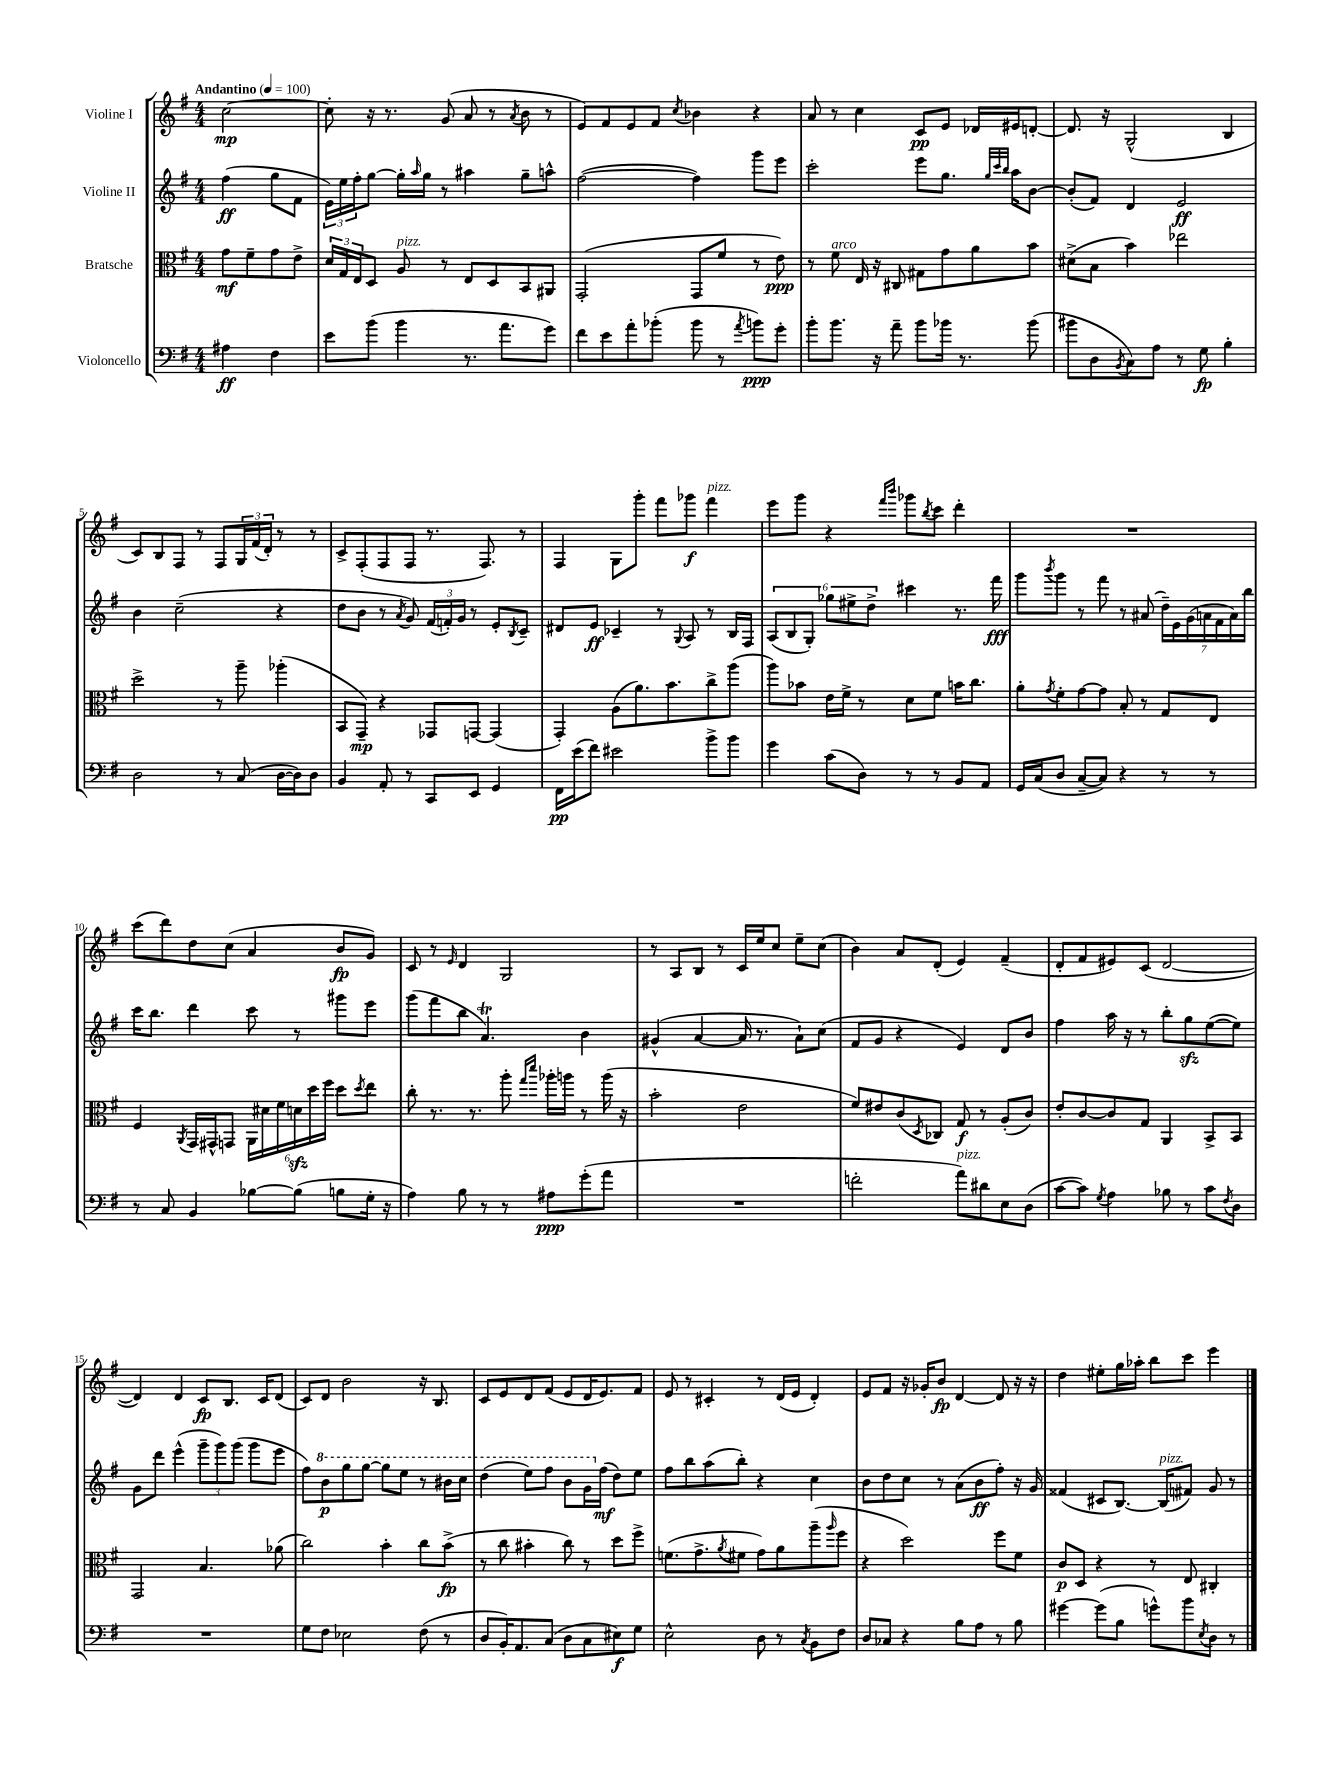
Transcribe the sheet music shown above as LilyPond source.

<<
\new StaffGroup <<
\new Staff = "s0" \with { instrumentName = "Violine I" } {
    \clef treble \key g \major \numericTimeSignature \time 4/4 \partial 2 \tempo "Andantino" 4 = 100
    c''2~\mp |
    c''8-. r16 r8. g'8( a'8 r8 \acciaccatura { a'8 } b'8 r8 |
    e'8) fis'8 e'8 fis'8 \acciaccatura { c''8 } bes'4 r4 |
    a'8 r8 c''4 c'8\pp e'8 des'16 eis'16 d'8~-. |
    d'8. r16 g2-^( b4 |
    c'8) b8 fis8 r8 fis8 \tuplet 3/2 { g16 fis'16( d'16-.) } r8 r8 |
    c'8-> fis8-.( fis8 fis8 r8. fis8.) r8 |
    fis4 g8 g'''8-. fis'''8 ges'''8\f fis'''4^\markup { \italic "pizz." } |
    e'''8 g'''8 r4 \grace { fis'''16 b'''16 } ges'''8 \acciaccatura { b''8 } c'''8 d'''4-. |
    R1 |
    c'''8( d'''8) d''8 c''8( a'4 b'8\fp g'8) |
    c'8 r8 \grace { e'16 } d'4 g2 |
    r8 a8 b8 r8 c'16 e''16 c''8 e''8-- c''8( |
    b'4) a'8 d'8-.( e'4) fis'4--( |
    d'8-. fis'8 eis'8) c'8( d'2~ |
    d'4) d'4 c'8\fp b8. c'16 d'8( |
    c'8) d'8 b'2 r16 b8. |
    c'8 e'8 d'8 fis'8( e'8 d'16 e'8.) fis'8 |
    e'8 r8 cis'4-. r8 d'16( e'16 d'4-.) |
    e'8 fis'8 r16 ges'16-. b'8\fp d'4~ d'8 r16 r16 |
    d''4 eis''8-. g''16 aes''16-. b''8 c'''8 e'''4 \bar "|." |
}
\new Staff = "s1" \with { instrumentName = "Violine II" } {
    \clef treble \key g \major \numericTimeSignature \time 4/4 \partial 2
    fis''4\ff( g''8 fis'8 |
    \tuplet 3/2 { e'16) e''16 fis''16-. } g''8~ g''16-. \grace { a''16 } g''16 r8 ais''4 g''8-- a''8-^ |
    fis''2~( fis''4) g'''8 e'''8 |
    c'''2-. e'''8 g''8. \grace { g''32 c'''32 b''32 } a''16 b'8~ |
    b'8-.( fis'8) d'4 e'2\ff |
    b'4 c''2--( r4 |
    d''8 b'8 r8 \acciaccatura { a'8 } g'8) \tuplet 3/2 { fis'16( f'16-.) g'16 } r8 e'8-. \acciaccatura { b8 } c'8-- |
    dis'8 e'8\ff ces'4-- r8 \appoggiatura { g8 } a8 r8 b16 fis16 |
    \tuplet 6/4 { a8( b8 g8-.) ges''8 eis''8-> d''8-> } cis'''4 r8. fis'''16\fff |
    g'''8 \acciaccatura { b'''8 } g'''8 r8 fis'''8 r8 ais'8( \tuplet 7/4 { d''16--) e'16 g'16( a'16 fis'16 a'16) b''16 } |
    c'''16 b''8. d'''4 c'''8 r8 gis'''8 e'''8 |
    g'''8( fis'''8 b''8 a'4.\trill) b'4 |
    gis'4-^( a'4~ a'16 r8. a'8-!) c''8( |
    fis'8 g'8 r4 e'4) d'8 b'8 |
    fis''4 a''16 r16 r8 b''8-. g''8\sfz e''8~( e''8) |
    g'8 d'''8 e'''4-^( \tuplet 3/2 { g'''8-- g'''8) g'''8( } g'''8 e'''8 |
    fis''8) \ottava #1 b''8\p g'''8 g'''8~ g'''8 e'''8 r8 bis''16 c'''16 |
    d'''4( e'''8) fis'''8 b''8 g''16 \ottava #0 fis''16\mf( d''8) e''8 |
    fis''8 b''8 a''8( b''8-.) r4 c''4 |
    b'8 d''8 c''8 r8 a'8( b'8\ff fis''8-.) r16 g'16 |
    fisis'4( cis'8 b8.~) b16^\markup { \italic "pizz." }( fis'8) g'8 r8 \bar "|." |
}
\new Staff = "s2" \with { instrumentName = "Bratsche" } {
    \clef alto \key g \major \numericTimeSignature \time 4/4 \partial 2
    g'8\mf fis'8-- g'8 e'8-> |
    \tuplet 3/2 { d'16 g16 e16 } d8 a8^\markup { \italic "pizz." } r8 e8 d8 b,8 ais,8 |
    g,2-.( g,8 fis'8 r8 e'8\ppp) |
    r8 fis'8^\markup { \italic "arco" } e16 r16 cis8 gis8 g'8 a'8 b'8 |
    dis'8->( b8 b'4) ees''2 |
    d''2-> r8 a''8-- aes''4-.( |
    b,8 g,8--\mp) r4 ges,8 g,8~ g,4( |
    g,4-.) a8( a'8.) b'8. c''8-> a''8( |
    a''8) bes'8 e'16 fis'16-> r8 d'8 fis'8 b'16 c''8. |
    a'8-. \acciaccatura { g'8 } fis'8-. g'8~ g'8 b8-. r8 g8 e8 |
    fis4 \acciaccatura { a,8 } g,16 gis,16-^ g,8 \tuplet 6/4 { a,16 dis'16 fis'16 d'16\sfz d''16 fis''16 } d''8 \acciaccatura { d''8 } e''8 |
    c''8-. r8. r8. a''8-. \grace { g''16 d'''16 } aes''16-. a''16 r8 a''16( r16 |
    b'2-. e'2 |
    fis'8) eis'8 c'8( \acciaccatura { d8 } ces8) g8\f r8 a8-.( c'8) |
    e'8-. c'8~ c'8 g8 a,4 b,8-> b,8 |
    g,2 b4. aes'8( |
    c''2) b'4-. c''8 b'8->\fp( |
    r8 c''8 bis'4-. c''8) r8 d''8 fis''8-> |
    f'8.( g'8.-> \acciaccatura { a'8 } fis'8 g'8) a'8 a''8--( \grace { a''16 } fis''8 |
    r4 d''2) fis''8 fis'8 |
    c'8\p d8 r4 r8 e8 cis4-. \bar "|." |
}
\new Staff = "s3" \with { instrumentName = "Violoncello" } {
    \clef bass \key g \major \numericTimeSignature \time 4/4 \partial 2
    ais4\ff fis4 |
    e'8 b'8( b'4 r8. a'8. g'8) |
    fis'8 e'8 a'8-. bes'8-.( bes'8 r8 \acciaccatura { a'8 } b'8\ppp) g'8-. |
    b'8-. b'8. r16 a'8-- b'8 bes'16 r8. bes'8( |
    bis'8 d8 \acciaccatura { b,8 } c8) a8 r8 g8\fp b4-. |
    d2 r8 c8( d16~ d16) d8 |
    b,4 a,8-. r8 c,8 e,8 g,4 |
    fis,16\pp e'16( fis'8) eis'2 b'8-> b'8 |
    g'4 c'8( d8) r8 r8 b,8 a,8 |
    g,16 c16( d8 c8~-- c8) r4 r8 r8 |
    r8 c8 b,4 bes8~ bes8( b8 g16-. r16 |
    a4) b8 r8 r8 ais8\ppp g'8-.( a'8 |
    R1 |
    f'2-. a'8^\markup { \italic "pizz." }) dis'8 e8 d8( |
    c'8~ c'8) \acciaccatura { g8 } a4 bes8 r8 c'8 \acciaccatura { fis8 } d8 |
    R1 |
    g8 fis8 ees2 fis8( r8 |
    d8 b,16-.) a,8. c8( d8 c8 eis8\f) g8 |
    e2-^ d8 r8 \acciaccatura { c8 } b,8 fis8 |
    d8 ces8 r4 b8 a8 r8 b8 |
    gis'4~ gis'8( b8 g'8-^) b'8 \acciaccatura { e8 } d8 r8 \bar "|." |
}
>>
>>
